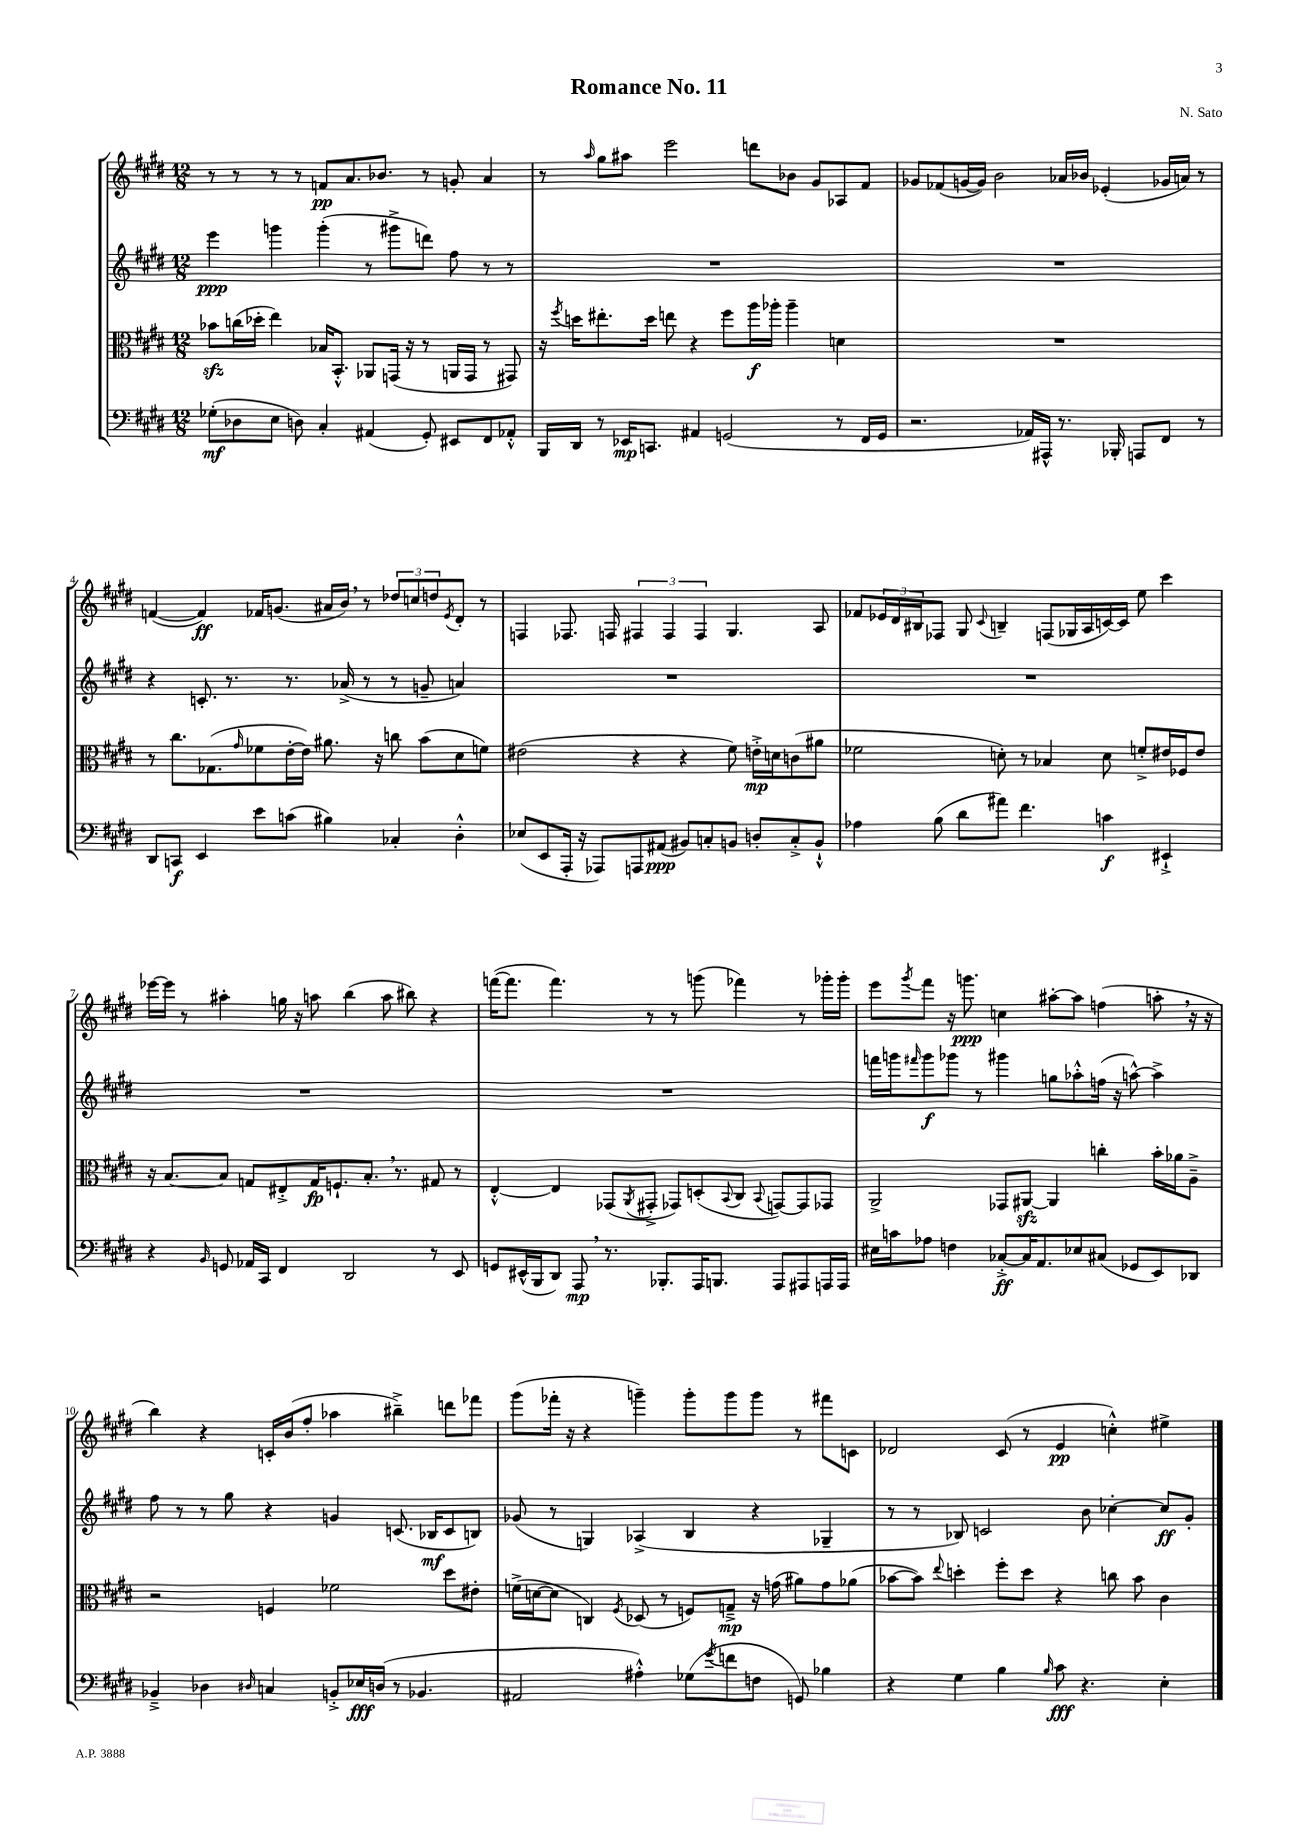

**kern	**dynam	**kern	**dynam	**kern	**dynam	**kern	**dynam
*part4	*part4	*part3	*part3	*part2	*part2	*part1	*part1
*staff4	*staff4	*staff3	*staff3	*staff2	*staff2	*staff1	*staff1
*clefF4	*	*clefC3	*	*clefG2	*	*clefG2	*
*k[f#c#g#d#]	*	*k[f#c#g#d#]	*	*k[f#c#g#d#]	*	*k[f#c#g#d#]	*
*M12/8	*	*M12/8	*	*M12/8	*	*M12/8	*
=1	=1	=1	=1	=1	=1	=1	=1
(8G-X'\L	mf	8b-Xzz\L	.	4eee\	ppp	8r	.
8D-X\	.	(16ccn\L	.	.	.	8r	.
.	.	16dd-X'\JJ	.	.	.	.	.
8E\J	.	4ee\)	.	4gggn\	.	8r	.
8Dn\)	.	.	.	.	.	8r	.
4C#'/	.	16B-X/KL	.	(4ggg'\	.	8fn/L	pp
.	.	8.BB'^^/J	.	.	.	.	.
.	.	.	.	.	.	8.a/	.
(4AA#X/	.	8AA-X/L	.	8r	.	.	.
.	.	.	.	.	.	8.b-X/J	.
.	.	(16GGn/Jk	.	8ggg#X^\L	.	.	.
.	.	16r	.	.	.	.	.
8GG#'/)	.	8r	.	8dddn\J)	.	8r	.
8EE#X/L	.	16AAn/LL	.	8ff#\	.	8gn'/	.
.	.	16GG/JJ	.	.	.	.	.
8FF#/	.	8r	.	8r	.	4a/	.
8AA-X'^^/J	.	8GG#X/)	.	8r	.	.	.
=2	=2	=2	=2	=2	=2	=2	=2
16BBB/LL	.	16r	.	1.r	.	8r	.
.	.	8qff#/	.	.	.	.	.
16DD#/JJ	.	16ddn\KL	.	.	.	.	.
.	.	.	.	.	.	16qqaa/	.
8r	.	8.ee#X'\	.	.	.	8gg#\L	.
16EE-X/KL	mp	.	.	.	.	8aa#X\J	.
8.CCn/J	.	16dd\Jk	.	.	.	.	.
.	.	8een\	.	.	.	2eee\	.
4AA#X/	.	4r	.	.	.	.	.
(2GGn/	.	8ff#\L	.	.	.	.	.
.	.	16aa\L	f	.	.	8dddn\L	.
.	.	16aa-X'\JJ	.	.	.	.	.
.	.	4aa-~\	.	.	.	8b-X\J	.
.	.	.	.	.	.	8g#/L	.
8r	.	4dn\	.	.	.	8A-X/	.
16FF#/LL	.	.	.	.	.	8f#/J	.
16GG/JJ	.	.	.	.	.	.	.
=3	=3	=3	=3	=3	=3	=3	=3
2.r	.	1.r	.	1.r	.	8g-X/L	.
.	.	.	.	.	.	(8f-X/	.
.	.	.	.	.	.	[16gn/L	.
.	.	.	.	.	.	16g/JJ])	.
.	.	.	.	.	.	2b\	.
16AA-X/LL)	.	.	.	.	.	.	.
16AAA#X^^/JJ	.	.	.	.	.	.	.
8.r	.	.	.	.	.	16a-X/LL	.
.	.	.	.	.	.	16b-X/JJ	.
.	.	.	.	.	.	(4e-X'/	.
16BBB-X'/	.	.	.	.	.	.	.
8AAAn/L	.	.	.	.	.	.	.
8FF#/J	.	.	.	.	.	16g-X/LL	.
.	.	.	.	.	.	16an/JJ)	.
8r	.	.	.	.	.	8r	.
!!LO:LB:g=z
=4	=4	=4	=4	=4	=4	=4	=4
8DD#/L	.	8r	.	4r	.	([4fn/	.
8CCn/J	f	8.cc#\L	.	.	.	.	.
4EE/	.	.	.	8.cn'/	.	4f/])	ff
.	.	(8.G-X\	.	.	.	.	.
.	.	.	.	8.r	.	.	.
.	.	16qqg#/	.	.	.	.	.
8e\L	.	8f-X\	.	.	.	16f-X/KL	.
.	.	.	.	.	.	(8.gn/J	.
(8cn\J	.	[16e'\L	.	8.r	.	.	.
.	.	16e\JJ])	.	.	.	.	.
4B#X\)	.	8.a#X\	.	.	.	16a#X/LL	.
.	.	.	.	(16a-X^/	.	16b,/JJ)	.
.	.	.	.	8r	.	8r	.
.	.	16r	.	.	.	.	.
4C-X'/	.	8ccn\	.	8r	.	12dd-X/L	.
.	.	.	.	.	.	12ccn/	.
.	.	(8b\L	.	8gn~/	.	.	.
.	.	.	.	.	.	12ddn/	.
.	.	.	.	.	.	8qe/	.
4D#'^^\	.	8d#\	.	4an/)	.	8d#'/J	.
.	.	8fn\J)	.	.	.	8r	.
=5	=5	=5	=5	=5	=5	=5	=5
(8E-X/L	.	(2e#X\	.	1.r	.	4Fn/	.
8EE/	.	.	.	.	.	.	.
16AAA'/Jk	.	.	.	.	.	8.F-X/	.
16r	.	.	.	.	.	.	.
8AAA-X/L)	.	.	.	.	.	.	.
.	.	.	.	.	.	16Fn/	.
8AAAn/	.	4r	.	.	.	6F#X/	.
(8AA#X/J	ppp	.	.	.	.	.	.
.	.	.	.	.	.	6F#/	.
8BB#X/L)	.	4r	.	.	.	.	.
.	.	.	.	.	.	6F#/	.
8Cn'/	.	.	.	.	.	.	.
8BBn/J	.	8f#\)	.	.	.	4.G#/	.
8Dn'/L	.	16en'^\LL	mp	.	.	.	.
.	.	16dn\J	.	.	.	.	.
8C'^/	.	(8cn\	.	.	.	.	.
8BB`^^/J	.	8a#X\J	.	.	.	8A/	.
=6	=6	=6	=6	=6	=6	=6	=6
4A-X\	.	2f-X\	.	1.r	.	8f-X/L	.
.	.	.	.	.	.	24e-X/L	.
.	.	.	.	.	.	24d#/	.
.	.	.	.	.	.	24B#X/J	.
(8B\	.	.	.	.	.	8F-X/J	.
8d#\L	.	.	.	.	.	8G#/	.
.	.	.	.	.	.	8qqc#/	.
8a#X\J)	.	8dn'\)	.	.	.	4Bn~/	.
4.f#\	.	8r	.	.	.	.	.
.	.	4B-X/	.	.	.	(8Fn/L	.
.	.	.	.	.	.	16G-X/L	.
.	.	.	.	.	.	16A/	.
4cn\	f	8d\	.	.	.	[16cn/)	.
.	.	.	.	.	.	16c/JJ]	.
.	.	8fn'^/L	.	.	.	8ee\	.
4EE#X`^/	.	16e#X/L	.	.	.	4ccc#\	.
.	.	16F-X/J	.	.	.	.	.
.	.	8e#/J	.	.	.	.	.
!!LO:LB:g=z
=7	=7	=7	=7	=7	=7	=7	=7
4r	.	16r	.	1.r	.	[16eee-X\LL	.
.	.	[8.B/L	.	.	.	16eee-\JJ]	.
.	.	.	.	.	.	8r	.
16qqBB/	.	.	.	.	.	.	.
8GGn/	.	8B/J]	.	.	.	4aa#X'\	.
16AA-X/LL	.	8Gn/L	.	.	.	.	.
16CC#/JJ	.	.	.	.	.	.	.
4FF#/	.	8E#X'^/	.	.	.	16ggn\	.
.	.	.	.	.	.	16r	.
.	.	16G/K	fp	.	.	8aan\	.
.	.	8.Fn`/	.	.	.	.	.
2DD#/	.	.	.	.	.	(4bb\	.
.	.	8.B',/J	.	.	.	.	.
.	.	.	.	.	.	8aa\	.
.	.	8.r	.	.	.	.	.
.	.	.	.	.	.	8bb#X\)	.
8r	.	8G#X/	.	.	.	4r	.
8EE/	.	8r	.	.	.	.	.
=8	=8	=8	=8	=8	=8	=8	=8
8GGn/L	.	[4E'^^/	.	1.r	.	([16fffn\KL	.
.	.	.	.	.	.	8.fff\J]	.
(16EE#X^^/L	.	.	.	.	.	.	.
16BBB/J	.	.	.	.	.	.	.
8DD#/J)	.	4E/]	.	.	.	4.fff\)	.
8AAA,/	mp	.	.	.	.	.	.
8.r	.	(8GG-X/L	.	.	.	.	.
.	.	8qAA/	.	.	.	.	.
.	.	8GG#X'^/J	.	.	.	8r	.
8.BBB-X'/L	.	.	.	.	.	.	.
.	.	8GG-X/L)	.	.	.	8r	.
16AAA/K	.	(8Dn'/	.	.	.	(8gggn\	.
8.BBBn/J	.	.	.	.	.	.	.
.	.	8qqBB/	.	.	.	.	.
.	.	8C#/J	.	.	.	4fff-X\)	.
.	.	8qqBB/	.	.	.	.	.
8AAA/L	.	[8GGn/L)	.	.	.	.	.
8AAA#X/	.	8GG/]	.	.	.	8r	.
16AAAn/L	.	8GG-X/J	.	.	.	16ggg-X'\LL	.
16AAA/JJ	.	.	.	.	.	16ggg-'\JJ	.
=9	=9	=9	=9	=9	=9	=9	=9
16E#X\LL	.	2AA^/	.	16fffn\LL	.	8eee\L	.
16cn\J	.	.	.	16gggn\J	.	.	.
.	.	.	.	16qqfff#X/	.	8qggg#/	.
8A-X\J	.	.	.	8ggg\	f	8fff#\J	.
4Fn\	.	.	.	8ggg-X\J	.	16r	.
.	.	.	.	.	.	8.gggn\	ppp
.	.	.	.	8r	.	.	.
[8C-X'^/L	ff	8GG-X/L	.	4ggg#X\	.	4ccn\	.
16C-/K]	.	[8AA#Xzz/J	.	.	.	.	.
8.AA/	.	.	.	.	.	.	.
.	.	4AA#/]	.	8ggn\L	.	[8aa#X'\L	.
8E-X/	.	.	.	8aa-X'^^\	.	8aa#\J]	.
(8C#X/J	.	4ccn'\	.	(16ffn\Jk	.	(4ffn\	.
.	.	.	.	16r	.	.	.
8GG-X/L	.	.	.	[8aan^^\)	.	.	.
8EE/)	.	16b'\LL	.	4aa^\]	.	8aan',\	.
.	.	16a-X\J	.	.	.	.	.
8DD-X/J	.	8A~^\J	.	.	.	16r	.
.	.	.	.	.	.	16r	.
!!LO:LB:g=z
=10	=10	=10	=10	=10	=10	=10	=10
4BB-X~^/	.	2r	.	8ff#\	.	4bb\)	.
.	.	.	.	8r	.	.	.
4D-X\	.	.	.	8r	.	4r	.
.	.	.	.	8gg#\	.	.	.
16qqD#X/	.	.	.	.	.	.	.
4Cn/	.	4Fn/	.	4r	.	16cn'/LL	.
.	.	.	.	.	.	(16b/J	.
.	.	.	.	.	.	8ff#'/J	.
8BBn'^/L	.	2f-X\	.	4gn/	.	4aa-X\	.
16E-X/L	fff	.	.	.	.	.	.
(16Dn/JJ	.	.	.	.	.	.	.
8r	.	.	.	(8.cn/	.	4bb#X~^\)	.
4.BB-X/	.	.	.	.	.	.	.
.	.	.	.	16B-X/KL	mf	.	.
.	.	8dd#\L	.	8c/	.	8dddn\L	.
.	.	8e#X'\J	.	8Bn/J)	.	8fff-X\J	.
=11	=11	=11	=11	=11	=11	=11	=11
2AA#X/	.	(16fn^\LL	.	(8g-X/	.	(8ggg#\L	.
.	.	[16dn\J	.	.	.	.	.
.	.	8d\J]	.	8r	.	16fff-X'\Jk	.
.	.	.	.	.	.	16r	.
.	.	4Cn/)	.	4Gn/)	.	4r	.
.	.	8qF#/	.	.	.	.	.
4A#X'^^\)	.	(8D-X/	.	(4A-X^/	.	4gggn~\)	.
.	.	8r	.	.	.	.	.
(8G-X\L	.	8Fn/L)	.	4B/	.	8ggg'\L	.
8qg#/	.	.	.	.	.	.	.
8fn\	.	8Gn~^/J	mp	.	.	8ggg\	.
8Fn\J	.	16r	.	4r	.	8ggg\J	.
.	.	(16gn\	.	.	.	.	.
8GGn/)	.	8a#X\L)	.	.	.	8r	.
4B-X\	.	8g\	.	4G-X~/	.	8fff#X\L	.
.	.	(8a-X\J	.	.	.	8cn\J	.
=12	=12	=12	=12	=12	=12	=12	=12
4r	.	[8b-X\L	.	8r	.	2d-X/	.
.	.	8b-\J])	.	8r	.	.	.
.	.	8qqee/	.	.	.	.	.
4G#\	.	4ddn'\	.	8B-X/)	.	.	.
.	.	.	.	2cn/	.	.	.
4B\	.	8ff#'\L	.	.	.	(8c#/	.
.	.	8dd\J	.	.	.	8r	.
16qqB/	.	.	.	.	.	.	.
8c#\	fff	4r	.	.	.	4e/	pp
4.r	.	.	.	8b\	.	.	.
.	.	8ccn\	.	[4cc-X'\	.	4ccn'^^\)	.
.	.	8b-\	.	.	.	.	.
4E'\	.	4c#\	.	8cc-/L]	ff	4ee#X^\	.
.	.	.	.	8g#'/J	.	.	.
==	==	==	==	==	==	==	==
*-	*-	*-	*-	*-	*-	*-	*-
